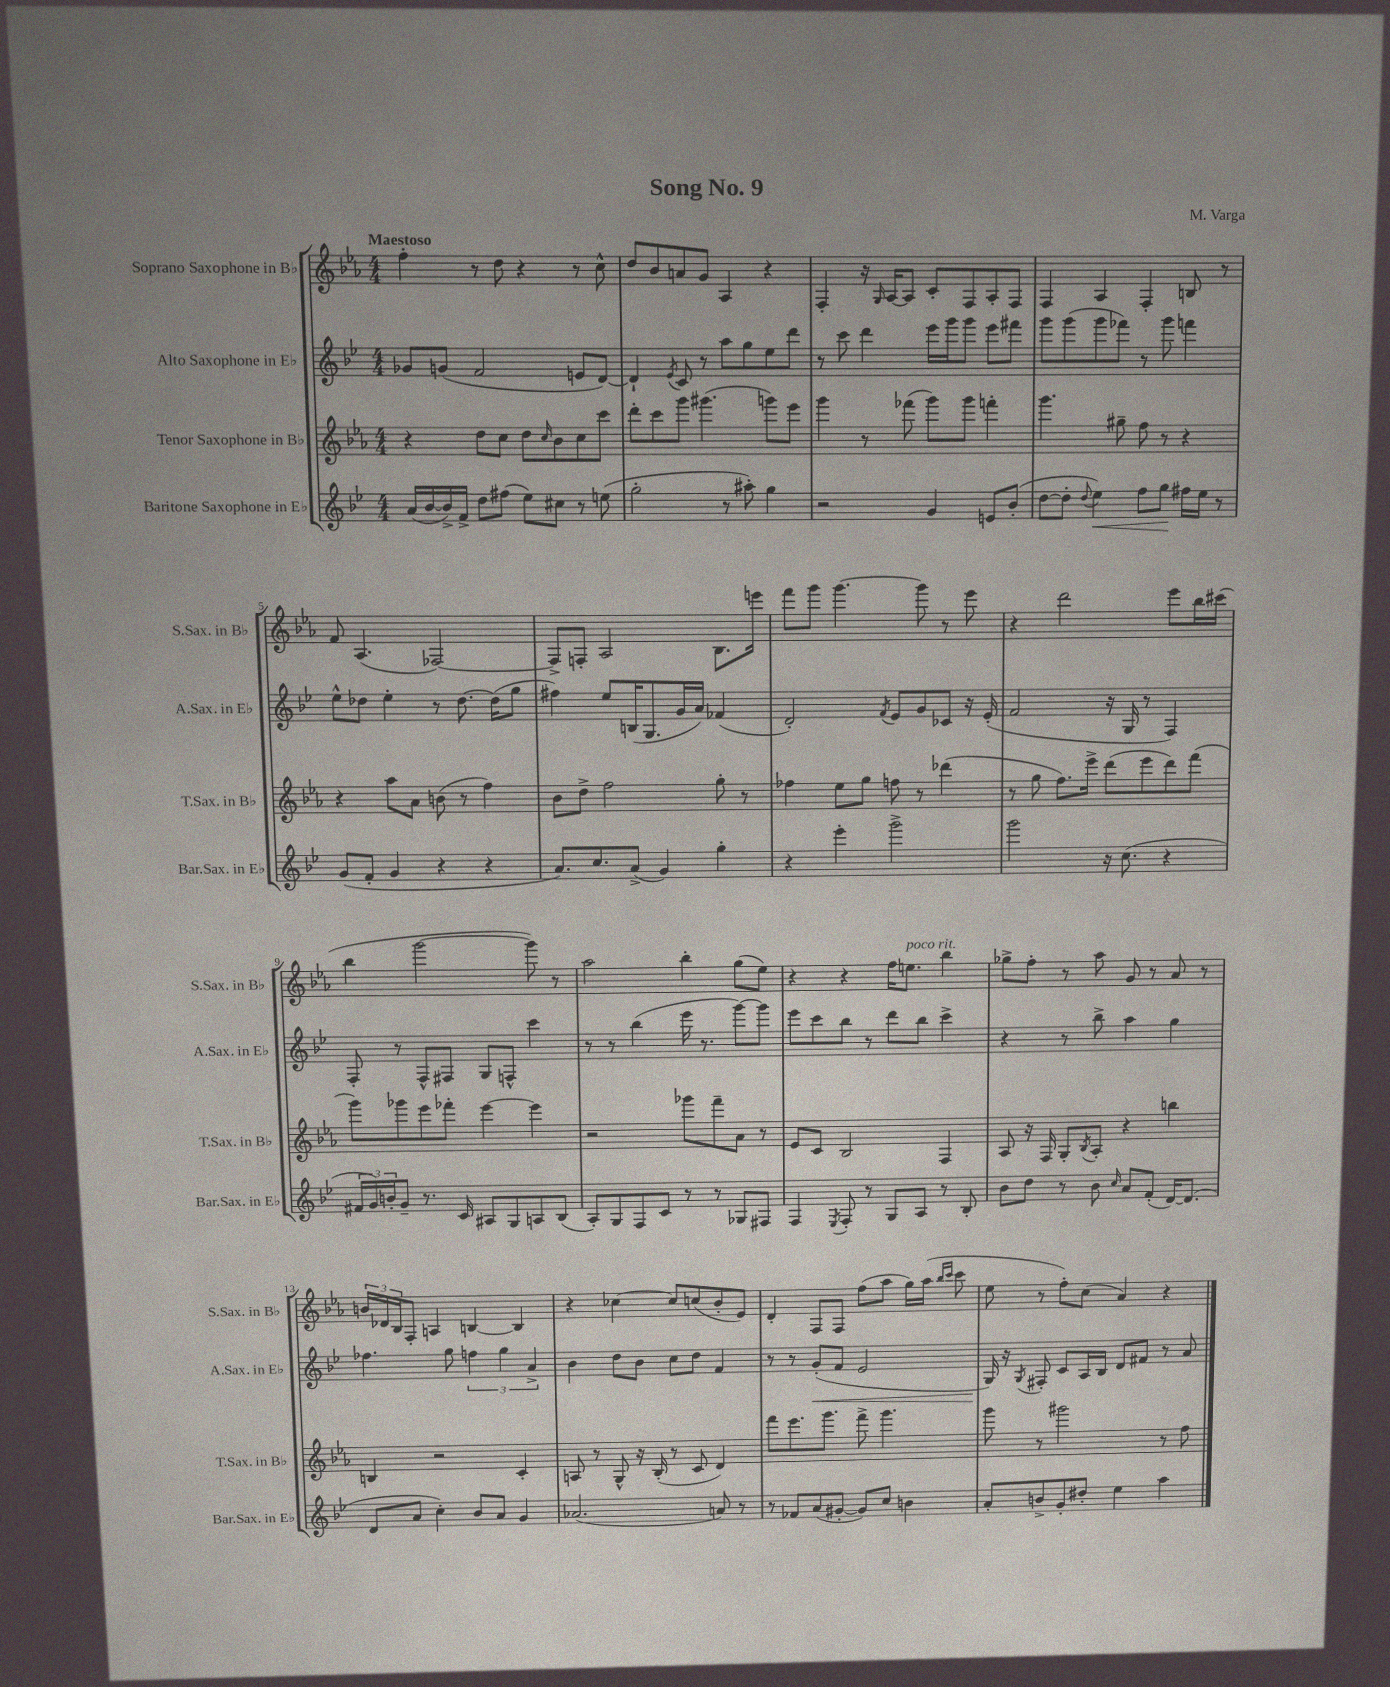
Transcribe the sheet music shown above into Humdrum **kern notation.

**kern	**kern	**kern	**kern
*staff4	*staff3	*staff2	*staff1
*clefG2	*clefG2	*clefG2	*clefG2
*k[b-e-]	*k[b-e-a-]	*k[b-e-]	*k[b-e-a-]
*M4/4	*M4/4	*M4/4	*M4/4
(16a	4r	8g-	4ff'
[16b-	.	.	.
16b-^])	.	(8g	.
16f^	.	.	.
8dd	8dd	2f	8r
(8ff#	8cc	.	8dd
8ee-)	8dd	.	4r
.	16qqcc	.	.
8cc#	8b-	.	.
8r	8cc	8e	8r
(8ee	8ccc	[8d)	8cc^^
=	=	=	=
2gg'	8ddd'	4d`]	8dd
.	8ccc	.	8b-
.	.	8qe-	.
.	8ggg	8c	8a
.	(4.ggg#	8r	8g
8r	.	8aa	4A-
8aa#')	.	8gg	.
4gg	8ggg)	8ee-	4r
.	8eee-	8ddd	.
=	=	=	=
2r	4ggg	8r	4F'
.	.	8ccc	.
.	8r	4ddd	16r
.	.	.	16qqG
.	.	.	[16A-
.	(8fff-	.	8A-]
4g	8ggg)	16eee-	8c'
.	.	16ggg	.
.	8ggg	8ggg	8F
8e	4fff'	8eee-	8A-'
(8b-'	.	8fff#	8F
=	=	=	=
[8dd	4.ggg	8ggg	4F
8dd']	.	(8ggg	.
8qqdd	.	.	.
4ee-)	.	8ggg	4A-
.	8gg#~	8fff-)	.
8ff	8ff	8r	4F'
8gg	8r	8ggg	.
16ff#	4r	4fff	8B
16ee-	.	.	.
8r	.	.	8r
=	=	=	=
(8g	4r	8ee-^^	8f
8f'	.	8dd-	(4.A-
4g	8aa-	4ee-'	.
.	8a-	.	.
4r	(8b	8r	[2F-)
.	8r	[8.dd-	.
4r	4ff)	.	.
.	.	(16dd-]	.
.	.	8gg	.
=	=	=	=
8.a)	8b-	4ff#)	8F-^]
.	8dd^	.	8F'
8.cc	.	.	.
.	2ff	8ee-	2A-
(8a^	.	(16B	.
.	.	8.G	.
4g)	.	.	.
.	.	16g	.
.	.	16a)	.
4gg'	8gg'	(4f-	8.B-
.	8r	.	.
.	.	.	16eee
=	=	=	=
4r	4ff-	2d')	8fff
.	.	.	8ggg
4eee-'	8ee-	.	[4.ggg
.	8gg	.	.
.	.	8qf	.
2ggg^	8ff	8e-	.
.	8r	8g	8ggg]
.	(4ddd-	8c-	8r
.	.	16r	8eee-
.	.	(16e-'	.
=	=	=	=
2ggg	8r	2f	4r
.	8gg	.	.
.	8.ff)	.	2ddd
.	16eee-^	.	.
16r	(8ddd	16r	.
(8.cc	.	16G	.
.	8eee-	8r	.
4r	8ddd)	4F)	8eee-
.	(8fff	.	16bb-
.	.	.	(16ccc#
=	=	=	=
24f#	8ggg)	8F'	4bb-
24g)	.	.	.
24b'	.	.	.
8g~	8ggg-	8r	.
8.r	8eee-	8F^^	[2ggg
.	8fff-'	8F#	.
16c	.	.	.
8A#	[4eee-	8G	.
8G	.	8F^^	.
8A	4eee-]	4ccc	8ggg])
(8B-	.	.	8r
=	=	=	=
8A')	2r	8r	2aa-
8G	.	8r	.
8F	.	(4bb-	.
8c	.	.	.
8r	8ggg-	16eee-	4bb-'
.	.	8.r	.
8r	8fff~	.	.
8G-	8a-	[8ggg)	(8gg
8F#	8r	8ggg]	8ee-)
=	=	=	=
4F	8e-	8eee-	4r
.	8c	8ccc	.
8qE-	.	.	.
8F'	2B-	8bb-	4r
8r	.	8r	.
8G	.	8ddd	16ff
.	.	.	8.ee
8A	.	8bb-	.
8r	4F	4ccc^	4bb-
8B-'	.	.	.
=	=	=	=
8b-	8A-	4r	8gg-^
8dd	16r	.	8ff'
.	16F	.	.
8r	8G'	8r	8r
.	8qB-	.	.
8b-	8A-'	8bb-^	8aa-
16qqcc	.	.	.
8a	4r	4aa	8g
(8f'	.	.	8r
[16d)	4bb	4gg	8a-
(8.d]	.	.	.
.	.	.	8r
=	=	=	=
8d	4B	4.ff-	24b
.	.	.	24d-
.	.	.	24B-
8a	.	.	8F'
4cc')	2r	.	4A
.	.	8gg	.
8b-	.	6ff	[4B
8a	.	.	.
.	.	6gg	.
4g	4c'	.	4B]
.	.	6a^	.
=	=	=	=
(2.a-	8A	4b-	4r
.	8r	.	.
.	8G^^	8dd	[4cc-
.	16r	8b-	.
.	(16B-'	.	.
.	8r	8cc	8cc-]
.	8c	8dd	(8cc
8a)	4d)	4f	8b-'
8r	.	.	8e-)
=	=	=	=
8r	8fff	8r	4d'
8f-	8.eee-	8r	.
(8a	.	(8g'	8F
.	8.ggg	.	.
[8g#'	.	8f	8F
8g#])	8fff^	2e-	(8ff
8cc	4.ggg	.	8aa-
4b	.	.	16gg)
.	.	.	(16aa-
.	.	.	16qqbb-
.	.	.	16qqccc
.	.	.	8ccc
=	=	=	=
8a'	8ggg	16G)	8ee-
.	.	16r	.
.	.	8qG	.
8b^	8r	8F#'	8r
8g'	2ggg#	8c	8ff')
8dd#'	.	16A	(8cc
.	.	16B-	.
4ee-	.	8d	4a-)
.	.	8f#	.
4aa	8r	8r	4r
.	8ff	8a	.
==	==	==	==
*-	*-	*-	*-
